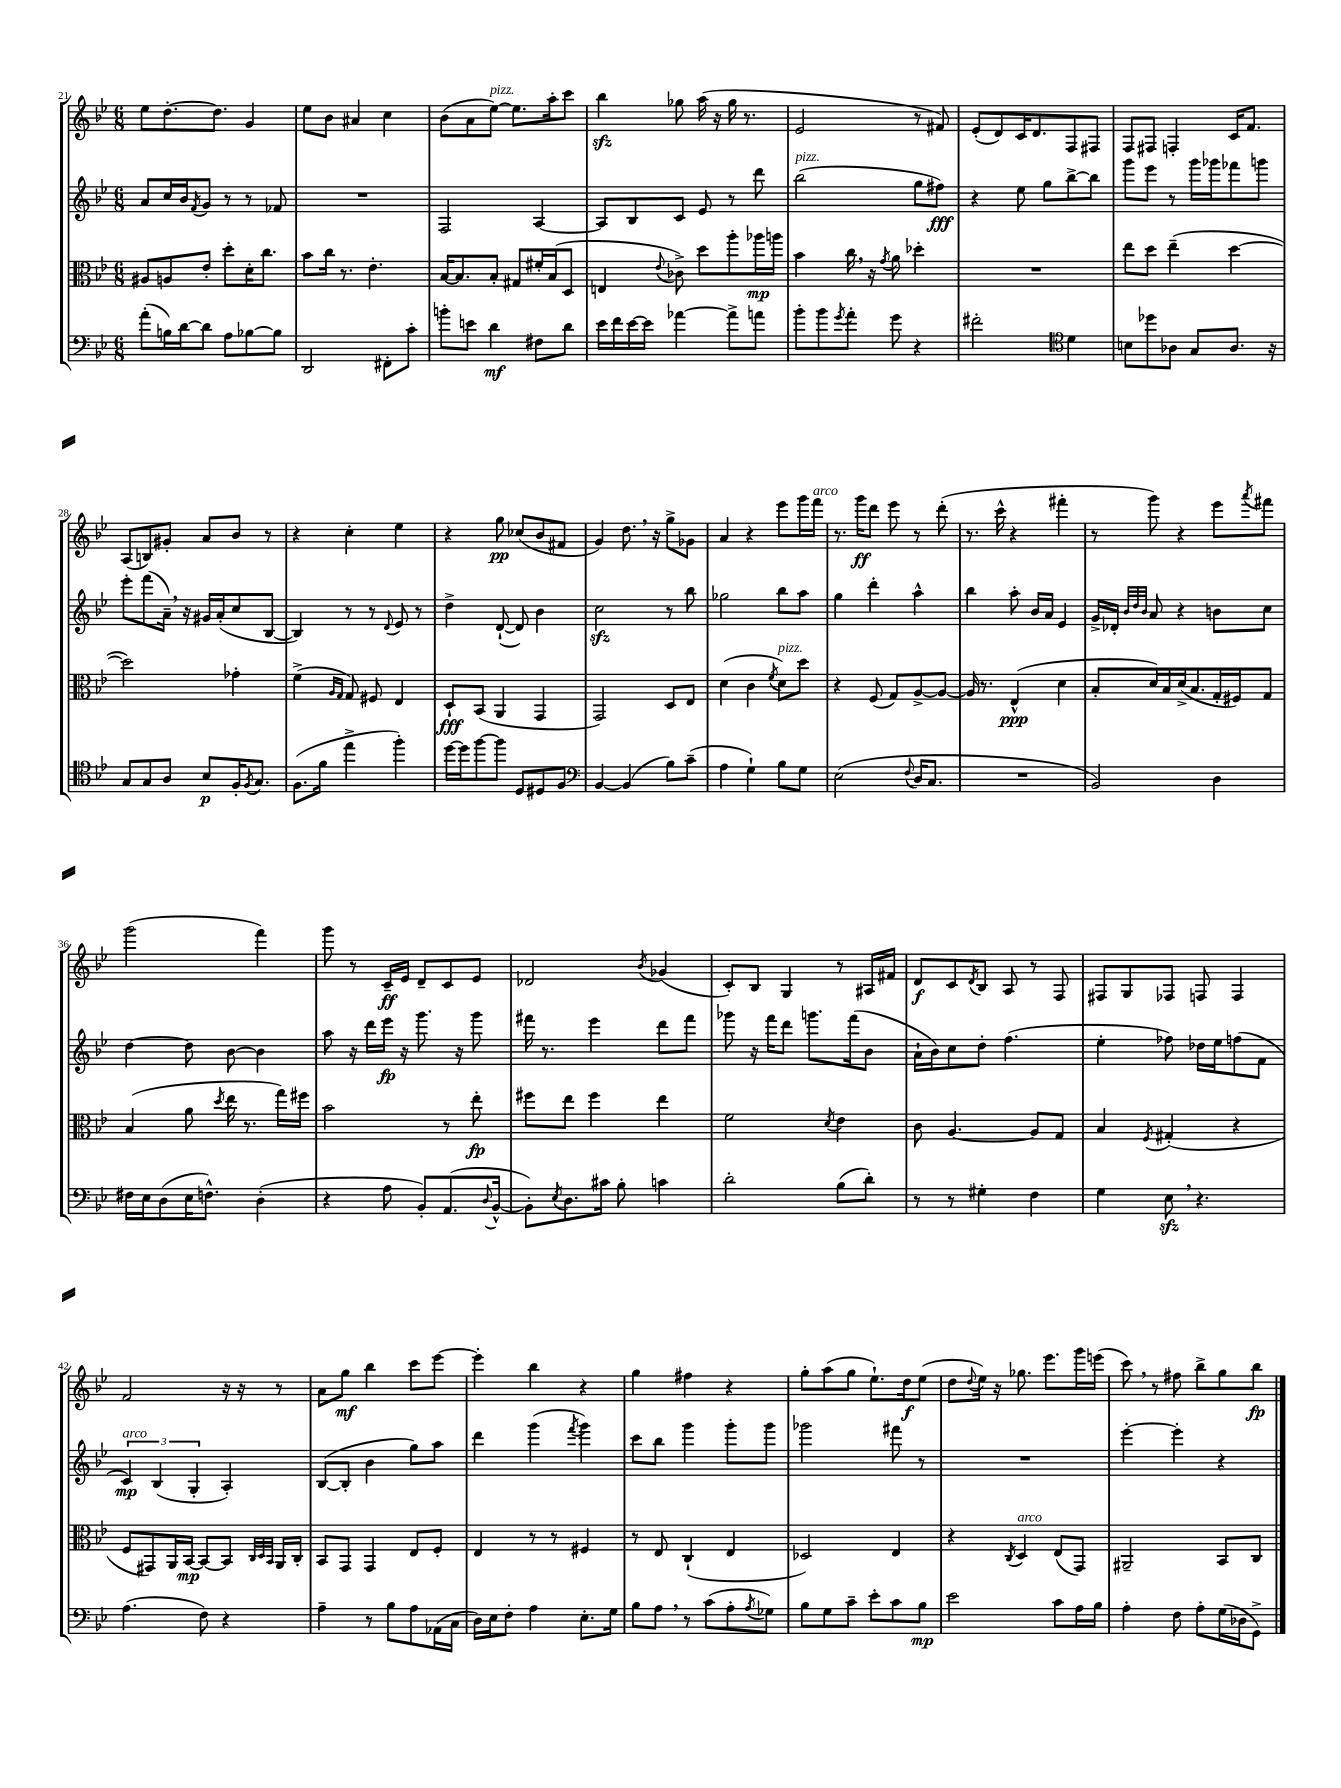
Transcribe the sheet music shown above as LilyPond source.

<<
\new StaffGroup <<
\new Staff = "s0" {
    \clef treble \key bes \major \numericTimeSignature \time 6/8
    ees''8 d''8.~-. d''8. g'4 |
    ees''8 bes'8 ais'4 c''4 |
    bes'8( a'8 ees''8~^\markup { \italic "pizz." }) ees''8. a''16-. c'''8 |
    bes''4\sfz ges''8 a''16( r16 ges''16 r8. |
    ees'2 r8 fis'8) |
    ees'8-.( d'8) c'16 d'8. f8 fis8 |
    f8 fis8 f4-. c'16 f'8. |
    a8( b8) gis'8-. a'8 bes'8 r8 |
    r4 c''4-. ees''4 |
    r4 g''8\pp ces''8( bes'8 fis'8 |
    g'4) d''8. \breathe r16 g''8-> ges'8 |
    a'4 r4 ees'''8 g'''16 f'''16^\markup { \italic "arco" } |
    r8. g'''16\ff d'''8 ees'''8 r8 d'''8-.( |
    r8. c'''16-^ r4 fis'''4-. |
    r8 g'''8) r4 ees'''8 \acciaccatura { a'''8 } fis'''8 |
    g'''2( f'''4) |
    g'''8 r8 c'16--\ff ees'16 d'8-- c'8 ees'8 |
    des'2 \acciaccatura { bes'8 } ges'4( |
    c'8-.) bes8 g4 r8 ais16 fis'16 |
    d'8\f c'8 \acciaccatura { d'8 } bes8 a8 r8 f8 |
    fis8 g8 fes8 f8 f4 |
    f'2 r16 r16 r8 |
    a'8 g''8\mf bes''4 c'''8 ees'''8~ |
    ees'''4-. bes''4 r4 |
    g''4 fis''4 r4 |
    g''8-. a''8( g''8 ees''8.-!) d''16\f ees''8( |
    d''8 \appoggiatura { d''8 } ees''16) r16 ges''8. ees'''8. g'''16 e'''16( |
    c'''8) \breathe r8 fis''8 bes''8-> g''8 bes''8\fp \bar "|." |
}
\new Staff = "s1" {
    \clef treble \key bes \major \numericTimeSignature \time 6/8
    a'8 c''16 bes'16 \acciaccatura { f'8 } g'8 r8 r8 fes'8 |
    R2. |
    f2 a4~ |
    a8 bes8 c'8 ees'8 r8 d'''8 |
    bes''2^\markup { \italic "pizz." }( g''8 fis''8\fff) |
    r4 ees''8 g''8 bes''8~-> bes''8 |
    g'''8 ees'''8 r8 g'''16 ges'''16 fes'''8 g'''8 |
    ees'''8-. f'''8( a'16--) \breathe r16 gis'16 a'16-.( c''8 bes8~ |
    bes4) r8 r8 \appoggiatura { d'8 } ees'8 r8 |
    d''4-> d'8~-!( d'8) bes'4 |
    c''2\sfz r8 bes''8 |
    ges''2 bes''8 a''8 |
    g''4 d'''4-. a''4-^ |
    bes''4 a''8-. bes'16 a'16 ees'4 |
    g'16-> des'16-. \grace { bes'32 d''32 bes'32 } a'8 r4 b'8 c''8 |
    d''4~ d''8 bes'8~ bes'4 |
    a''8 r16 d'''16 ees'''16\fp r16 g'''8. r16 g'''8 |
    fis'''16 r8. ees'''4 d'''8 fis'''8 |
    ges'''8 r16 f'''16 d'''8 g'''8. f'''16( bes'8 |
    a'16-! bes'16) c''8 d''8-. f''4.( |
    ees''4-. fes''8) des''16 ees''16 f''8( f'8 |
    \tuplet 3/2 { c'4\mp^\markup { \italic "arco" }) bes4( g4-. } a4-.) |
    bes8~( bes8-. bes'4 g''8) a''8 |
    d'''4 g'''4( \acciaccatura { f'''8 } g'''4) |
    c'''8 bes''8 g'''4 g'''8-. g'''8 |
    ges'''2 fis'''8 r8 |
    R2. |
    ees'''4~-. ees'''4-. r4 \bar "|." |
}
\new Staff = "s2" {
    \clef alto \key bes \major \numericTimeSignature \time 6/8
    ais8 a8 ees'8-. d''8-. d'16-. c''8. |
    bes'8 c''16 r8. ees'4.-. |
    bes16~ bes8. bes8-. gis8 fis'16-. bes16( d8 |
    e4 \appoggiatura { ees'8 } ces'8->) d''8 a''8-. aes''16\mp a''16 |
    bes'4 c''16 \breathe r16 \acciaccatura { g'8 } a'8 des''4-. |
    R2. |
    ees''8 d''8 ees''4--( d''4~ |
    d''2) ges'4-. |
    f'4->( \grace { a16 g16 } g8) fis8 ees4 |
    d8-!\fff bes,8( a,4 g,4 |
    g,2) d8 ees8 |
    d'4( c'4 \acciaccatura { f'8 } d'8^\markup { \italic "pizz." }) d''8 |
    r4 f8( g8) a8~-> a8~ |
    a16 r8. ees4-^\ppp( d'4 |
    bes8-. d'16) bes16 d'16->( bes8. g16-. fis16) g8 |
    bes4( a'8 \acciaccatura { d''8 } ees''16 r8. g''16) fis''16 |
    bes'2 r8 ees''8-.\fp |
    fis''8 ees''8 fis''4 ees''4 |
    f'2 \acciaccatura { d'8 } ees'4 |
    c'8 a4.~ a8 g8 |
    bes4 \acciaccatura { f8 } gis4-.( r4 |
    f8 gis,8) a,16 bes,16~\mp bes,8~ bes,8 \grace { c32 d32 bes,32 } a,16 c16-. |
    bes,8 g,8 g,4 ees8 f8-. |
    ees4 r8 r8 fis4 |
    r8 ees8 c4-!( ees4 |
    des2) ees4 |
    r4 \acciaccatura { c8 } d4^\markup { \italic "arco" } ees8( g,8) |
    ais,2-- bes,8 c8 \bar "|." |
}
\new Staff = "s3" {
    \clef bass \key bes \major \numericTimeSignature \time 6/8
    a'8-.( b16) d'16~ d'8 a8 bes8~ bes8 |
    d,2 fis,8-. c'8-. |
    b'8-. e'8 d'4\mf fis8 d'8 |
    ees'16 f'16 ees'16~ ees'16 aes'4~ aes'8-> a'8 |
    bes'8-. bes'8 \acciaccatura { g'8 } a'8-. g'8 r4 |
    fis'2-. \clef tenor d'4 |
    b8 des''8 aes8 g8 aes8. r16 |
    g8 g8 a8 bes8\p f16-. \acciaccatura { f8 } g8. |
    f8.( f'16 ees''4-> f''4-.) |
    d''16~ d''16 f''8~ f''8 d8 dis8 f8 |
    \clef bass bes,4~ bes,4( bes8) c'8--( |
    a4 g4-!) bes8 g8 |
    ees2( \appoggiatura { f8 } d16 c8. |
    R2. |
    bes,2) d4 |
    fis16 ees16 d8( ees16 f8.-^) d4-.( |
    r4 a8 bes,8-.) a,8.( \appoggiatura { d8 } bes,16~-^ |
    bes,8-.) \acciaccatura { ees8 } d8. cis'16 bes8-. c'4 |
    d'2-. bes8( d'8-.) |
    r8 r8 gis4-. f4 |
    g4 ees8\sfz \breathe r4. |
    a4.( f8) r4 |
    a4-- r8 bes8 a8 aes,16( c16 |
    d16) ees16 f8-. a4 ees8.-. g16 |
    bes8 a8 \breathe r8 c'8( a8-. \acciaccatura { a8 } ges8) |
    bes8 g8 c'8-- ees'8-. c'8 bes8\mp |
    ees'2 c'8 a16 bes16 |
    a4-. f8 a8-. g16( des16 g,8->) \bar "|." |
}
>>
>>
\layout { \context { \Score currentBarNumber = #21 } }
